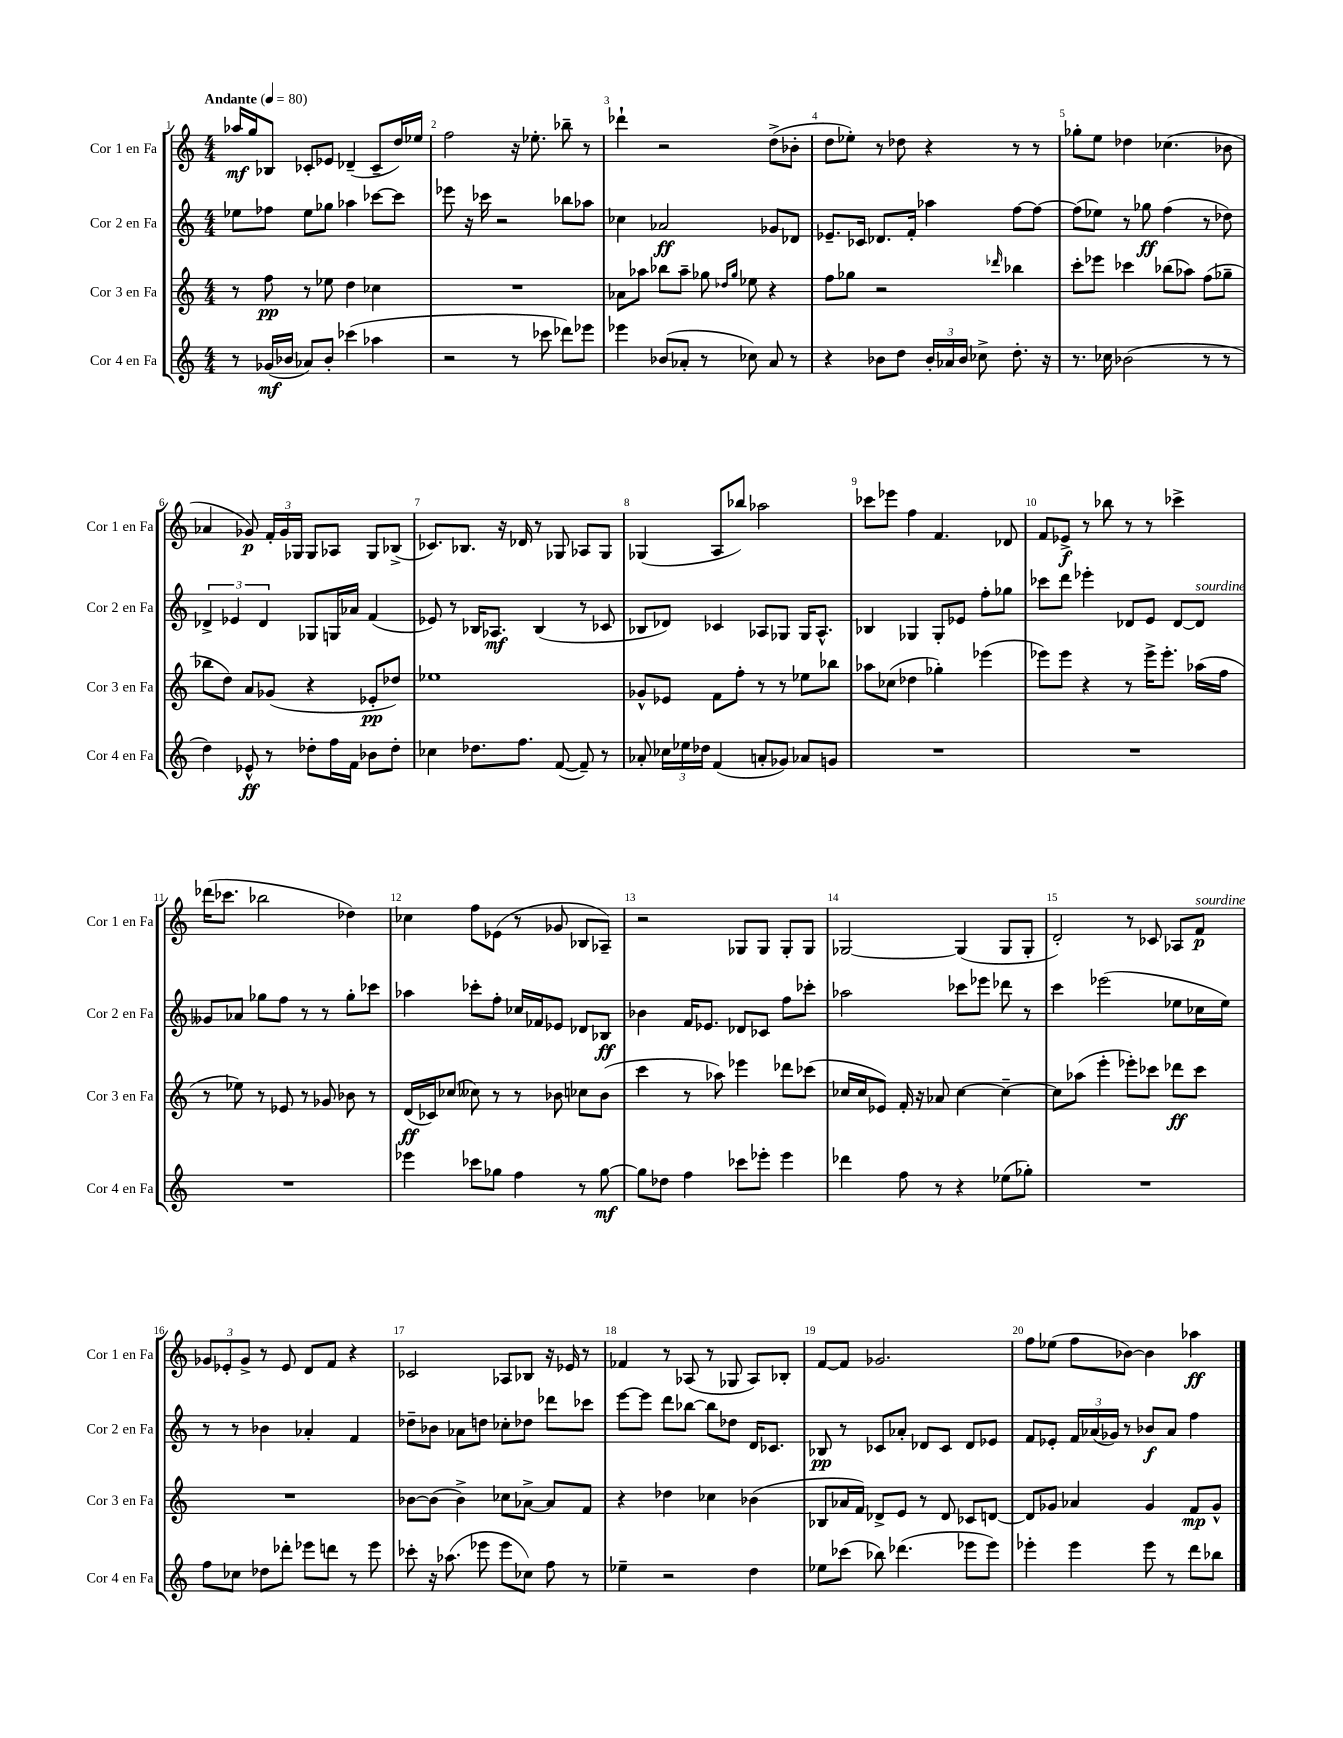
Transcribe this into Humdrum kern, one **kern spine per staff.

**kern	**kern	**kern	**kern
*staff4	*staff3	*staff2	*staff1
*clefG2	*clefG2	*clefG2	*clefG2
*k[]	*k[]	*k[]	*k[]
*M4/4	*M4/4	*M4/4	*M4/4
*MM80	*MM80	*MM80	*MM80
8r	8r	8ee-	16aa-
.	.	.	16gg
(16g-	8ff	8ff-	8B-
16b-	.	.	.
8a-)	8r	8ee-	8c-'
8b-'	8ee-	8gg-	8e-
(4ccc-	4dd	4aa-	(4d-~
4aa-	4cc-	[8ccc-	8c-~
.	.	8ccc-]	16dd)
.	.	.	16ee-
=	=	=	=
2r	1r	8eee-	2ff
.	.	16r	.
.	.	16ccc-	.
.	.	2r	.
8r	.	.	16r
.	.	.	8.ee-'
8ccc-	.	.	.
8ddd-)	.	8bb-	8bb-~
8eee-	.	8aa-	8r
=	=	=	=
4eee-	8a-	4cc-	4ddd-`
.	8aa-	.	.
(8b-	8bb-	2a-	2r
8a-'	8aa-~	.	.
8r	8gg-	.	.
.	16qqdd-	.	.
.	16qqgg-	.	.
8cc-)	8ee-	.	.
8a-	4r	8g-	(8dd^
8r	.	8d-	8b-'
=	=	=	=
4r	8ff	8.e-~	8dd
.	8gg-	.	8ee-')
.	.	16c-	.
8b-	2r	8.d-	8r
8dd	.	.	8dd-
.	.	16f'	.
24b-'	.	4aa-	4r
24a-	.	.	.
24b-	.	.	.
8cc-^	.	.	.
.	16qqddd-	.	.
8.dd'	4bb-	[8ff	8r
.	.	8ff_	8r
16r	.	.	.
=	=	=	=
8.r	8ccc'	(8ff]	8gg-'
.	8eee-	8ee-)	8ee
16cc-	.	.	.
(2b-	4ccc-	8r	4dd-
.	.	8gg-	.
.	(8bb-	(4ff	(4.cc-
.	8aa-)	.	.
8r	(8ff	8r	.
8r	8gg-~	8dd-)	8b-
=	=	=	=
4dd)	8bb-	6d-^	4a-
.	8dd)	.	.
.	.	6e-	.
8e-^^	8a	.	8g-)
.	.	6d-	.
8r	(8g-	.	24f'
.	.	.	24g-
.	.	.	24G-
8dd-'	4r	8G-	8G-
16ff	.	16G	8A-
16f	.	16a-	.
8b-	8e-'	(4f	8G-
8dd-'	8dd-)	.	(8B-^
=	=	=	=
4cc-	1ee-	8e-)	8.c-)
.	.	8r	.
.	.	.	8.B-
8.dd-	.	16B-	.
.	.	8.A-	.
.	.	.	16r
8.ff	.	.	16d-
.	.	(4B-	8r
([8f	.	.	8G-
8f~])	.	8r	8A-
8r	.	8c-	8G-
=	=	=	=
8a-'	8g-^^	8B-	(4G-
24cc-	8e-	8d-)	.
24ee-	.	.	.
24dd-	.	.	.
(4f	8f	4c-	8A
.	8ff'	.	8bb-)
8a'	8r	8A-	2aa-
8g-)	8r	8G-	.
8a-	8ee-	16G-	.
.	.	8.A-^^	.
8g	8bb-	.	.
=	=	=	=
1r	8aa-	4B-	8ccc-
.	(8cc-	.	8eee-
.	4dd-	4G-	4ff
.	4gg-')	8G-'	4.f
.	.	8e-	.
.	(4eee-	8ff'	.
.	.	8gg-	8d-
=	=	=	=
1r	8eee-)	8ccc-	8f
.	8eee-	8ddd	8e-^
.	4r	4eee-'	8r
.	.	.	8bb-
.	8r	8d-	8r
.	16eee-^	8e	8r
.	8.eee-'	.	.
.	.	[8d-	4ccc-^
.	(16aa-	8d-]	.
.	16ff	.	.
=	=	=	=
1r	8r	8g--	(16ddd-
.	.	.	8.ccc-
.	8ee-)	8a-	.
.	8r	8gg-	2bb-
.	8e-	8ff	.
.	8r	8r	.
.	8g-	8r	.
.	8b-	8gg-'	4dd-)
.	8r	8ccc-	.
=	=	=	=
4eee-	(16d	4aa-	4cc-
.	16c-)	.	.
.	(8cc-	.	.
8ccc-	8cc--)	8ccc-'	8ff
8gg-	8r	8ff'	(8e-
4ff	8r	16cc-	8r
.	.	16f-	.
.	8b-	8e-	8g-
8r	8cc-	8d-	8B-
[8gg-	(8b-	8B-	8A-~)
=	=	=	=
8gg-]	4ccc	4b-	2r
8dd-	.	.	.
4ff	8r	16f	.
.	.	8.e-	.
.	8aa-)	.	.
8ccc-	4eee-	8d-	8G-
8eee-'	.	8c-	8G-
4eee-	8ddd-	8ff	8G-'
.	(8ccc-	8ccc-'	8G-
=	=	=	=
4ddd-	16cc-	2aa-	[2G-
.	16cc-	.	.
.	8e-)	.	.
8ff	16f'	.	.
.	16r	.	.
8r	8a-	.	.
4r	[4cc-	8ccc-	(4G-]
.	.	8eee-	.
(8ee-	4cc-~_	8ddd-	8G-
8gg-')	.	8r	8G-'
=	=	=	=
1r	8cc-]	4ccc	2d')
.	(8aa-	.	.
.	4eee'	(2eee-	.
.	8eee-')	.	8r
.	8ccc-	.	8c-
.	8ddd-	8ee-	8A-
.	8ccc-	16cc-	8f
.	.	16ee-)	.
=	=	=	=
8ff	1r	8r	12g-
.	.	.	12e-'
8cc-	.	8r	.
.	.	.	12g-^
8dd-	.	4b-	8r
8ddd-'	.	.	8e-
8eee-	.	4a-'	8d
8ddd	.	.	8f
8r	.	4f	4r
8eee-	.	.	.
=	=	=	=
8ccc-'	[8b-	8dd-~	2c-
16r	(8b-]	8b-	.
(8.aa-	.	.	.
.	4b-^)	8a-	.
8eee-	.	8dd	.
8eee-	8cc-	8cc-'	8A-
8cc-)	[8a-^	8dd-	8B-
8ff	8a-]	8ddd-	16r
.	.	.	16e-
8r	8f	8ccc-	8r
=	=	=	=
4ee-~	4r	[8eee	4f-
.	.	8eee]	.
2r	4dd-	8ddd	8r
.	.	[8bb-	(8A-
.	4cc-	8bb-]	8r
.	.	8dd-	8G-
4dd	(4b-	16d	8A-)
.	.	8.c-	.
.	.	.	8B-'
=	=	=	=
8ee-	8B-	8B-	[8f
(8ccc-	16a-	8r	8f]
.	16f)	.	.
8bb-)	8d-^	8c-	2.g-
(4.ddd-	8e	8a-'	.
.	8r	8d-	.
.	8d-	8c-	.
8eee-	8c-	8d-	.
8eee-)	[8d	8e-	.
=	=	=	=
4eee-'	8d]	8f	8ff
.	8g-	8e-'	(8ee-
4eee-	4a-	24f	8ff
.	.	(24a-	.
.	.	24g-)	.
.	.	8r	[8b-)
8eee-	4g-	8b-	4b-]
8r	.	8a-	.
8ddd	8f	4ff	4aa-
8bb-	8g-^^	.	.
==	==	==	==
*-	*-	*-	*-
